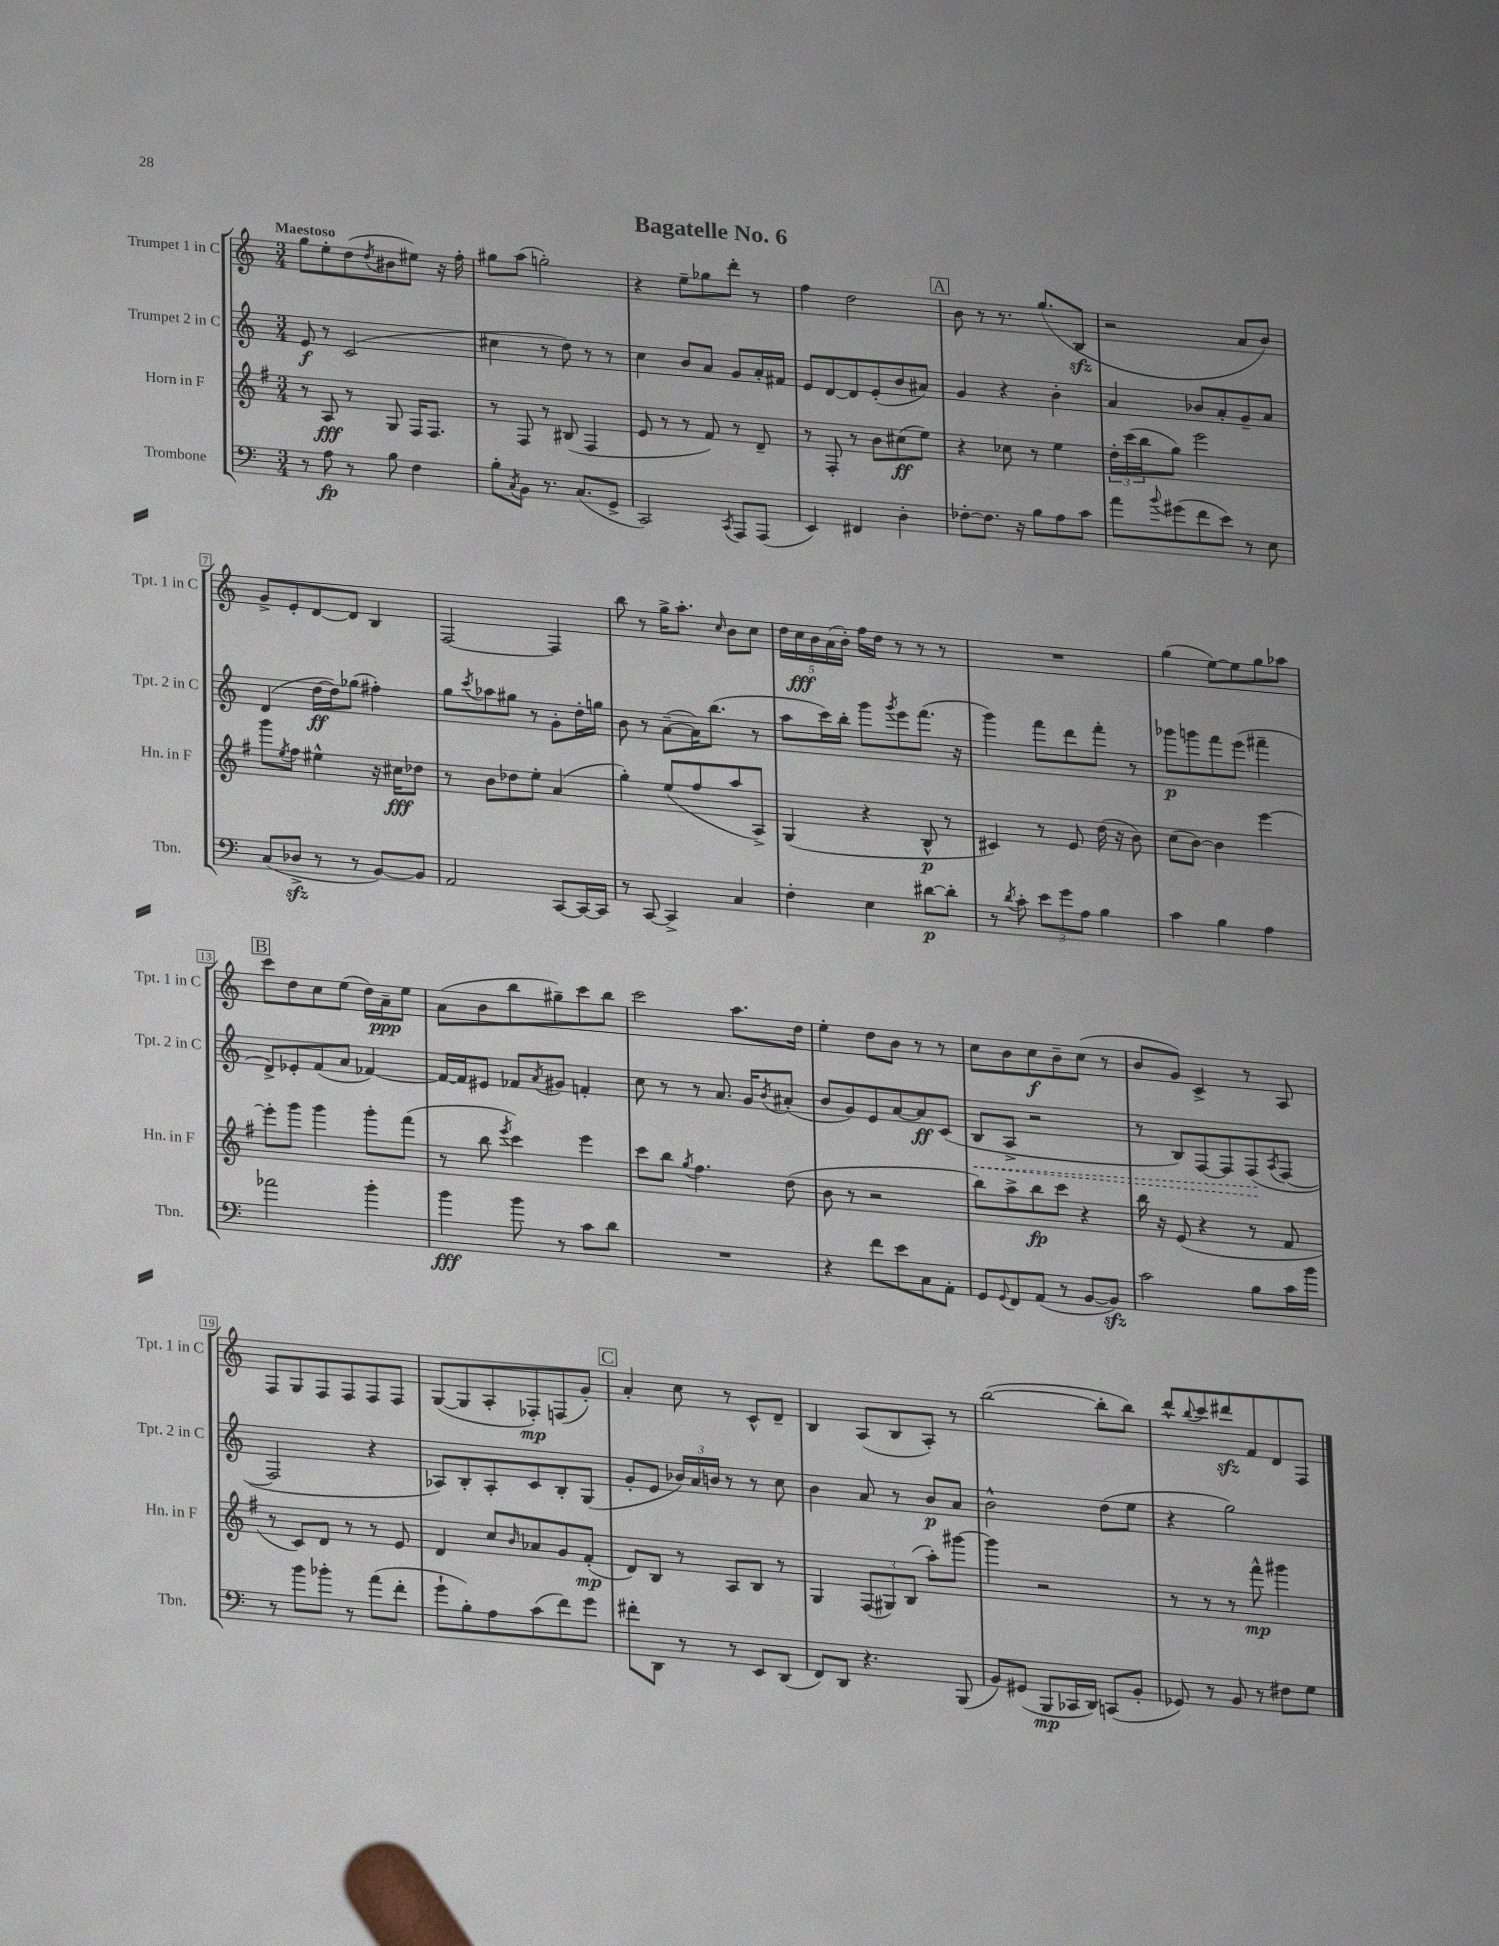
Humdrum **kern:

**kern	**dynam	**kern	**dynam	**kern	**dynam	**kern	**dynam
*part4	*part4	*part3	*part3	*part2	*part2	*part1	*part1
*staff4	*staff4	*staff3	*staff3	*staff2	*staff2	*staff1	*staff1
*I"Trombone	*	*I"Horn in F	*	*I"Trumpet 2 in C	*	*I"Trumpet 1 in C	*
*I'Tbn.	*	*I'Hn. in F	*	*I'Tpt. 2 in C	*	*I'Tpt. 1 in C	*
*clefF4	*	*clefG2	*	*clefG2	*	*clefG2	*
*k[]	*	*k[f#]	*	*k[]	*	*k[]	*
*M3/4	*	*M3/4	*	*M3/4	*	*M3/4	*
=1	=1	=1	=1	=1	=1	=1	=1
!	!	!	!	!	!	!LO:TX:a:B:t=Maestoso	!
8r	.	8r	.	8e/	f	8gg\L	.
8A\	fp	8A/	fff	8r	.	8ee'\	.
8r	.	8r	.	(2c/	.	(8dd\	.
.	.	.	.	.	.	8qdd/	.
8B\	.	8G/	.	.	.	8b#X\	.
4F\	.	16F#/KL	.	.	.	8ee#X\J)	.
.	.	8.F#/J	.	.	.	.	.
.	.	.	.	.	.	16r	.
.	.	.	.	.	.	16ff'\	.
=2	=2	=2	=2	=2	=2	=2	=2
8B'\L	.	8r	.	4cc#X\	.	8gg#X\L	.
8qC/	.	.	.	.	.	.	.
8BB\J	.	8F#/	.	.	.	(8aa\J	.
8.r	.	8r	.	8r	.	2ggn'\)	.
.	.	(8B#X/	.	8dd\)	.	.	.
(8.C/L	.	.	.	.	.	.	.
.	.	4F#/	.	8r	.	.	.
8GG^/J	.	.	.	8r	.	.	.
=3	=3	=3	=3	=3	=3	=3	=3
2CC/)	.	8e/	.	4cc\	.	4r	.
.	.	8r	.	.	.	.	.
.	.	8r	.	8b/L	.	8ee~\L	.
.	.	8f#/)	.	8a/J	.	8gg-X\	.
8qCC/	.	.	.	.	.	.	.
8AAA/L	.	8r	.	8g/L	.	8ddd'\J	.
(8AAA/J	.	8d~/	.	16a'/L	.	8r	.
.	.	.	.	16f#X/JJ	.	.	.
=4	=4	=4	=4	=4	=4	=4	=4
4EE/)	.	8r	.	8e/L	.	4ff\	.
.	.	8F#'/	.	[8d/	.	.	.
4FF#X/	.	8r	.	8d/]	.	2dd\	.
.	.	8b\L	.	(8e'/	.	.	.
4D'\	.	(8cc#X\	ff	8b/	.	.	.
.	.	8ee\J)	.	8a#X/J)	.	.	.
!!LO:REH:place=s1:t=A
=5	=5	=5	=5	=5	=5	=5	=5
[8F-X'\L	.	4r	.	4g/	.	8b\	.
8.F-\J]	.	.	.	.	.	8r	.
.	.	8cc-X\	.	4r	.	8.r	.
16r	.	.	.	.	.	.	.
8B\L	.	8r	.	.	.	.	.
.	.	.	.	.	.	(8.gg/L	.
8A\	.	4ee\	.	4b'\	.	.	.
8c\J	.	.	.	.	.	8Bzz/J	.
=6	=6	=6	=6	=6	=6	=6	=6
8a\L	.	24dd'\LL	.	4a/	.	2r	.
.	.	(24ccc\	.	.	.	.	.
.	.	24bb\J	.	.	.	.	.
8qqb/	.	.	.	.	.	.	.
(8g#X\	.	8gg\J)	.	.	.	.	.
8f\	.	2eee\	.	8b-X/L	.	.	.
8e\J)	.	.	.	8a'/	.	.	.
8r	.	.	.	8g~/	.	8a/L	.
8E\	.	.	.	8a/J	.	8b/J)	.
!!LO:LB:g=z
=7	=7	=7	=7	=7	=7	=7	=7
(8C/L	.	8ggg\L	.	(4d/	.	8g^/L	.
.	.	8qee/	.	.	.	.	.
8D-Xzz^/J	.	8ff#\J	.	.	.	8e'/	.
8r	.	4ee#X^^\	.	[16dd\LL	ff	[8d/	.
.	.	.	.	16dd\J])	.	.	.
8r	.	.	.	(8gg-X\J	.	8d/J]	.
[8BB/L)	.	16r	.	4ff#X'\)	.	4B/	.
.	.	16cc#X\KL	fff	.	.	.	.
8BB/J]	.	8dd-X\J	.	.	.	.	.
=8	=8	=8	=8	=8	=8	=8	=8
2AA/	.	8r	.	8gg\L	.	[2F/	.
.	.	.	.	8qccc/	.	.	.
.	.	8b\L	.	8aa-X\	.	.	.
.	.	8dd-X\	.	8gg#X\J	.	.	.
.	.	8ee'\J	.	8r	.	.	.
[8CC/L	.	(4a/	.	8g'\L	.	4F/]	.
16CC/L_	.	.	.	16dd'\L	.	.	.
16CC/JJ]	.	.	.	16ggn\JJ	.	.	.
=9	=9	=9	=9	=9	=9	=9	=9
8r	.	4gg'\)	.	8b\	.	8bb\	.
[8CC/	.	.	.	8r	.	8r	.
4CC^/]	.	(8ee/L	.	([8a~\L	.	16gg^\KL	.
.	.	.	.	.	.	8.aa'\J	.
.	.	8ff#/	.	16a\K])	.	.	.
.	.	.	.	(8.bb\J	.	.	.
.	.	.	.	.	.	16qqcc/	.
4C/	.	8aa/	.	.	.	8b\L	.
.	.	8A^/J)	.	8r	.	8cc\J	.
=10	=10	=10	=10	=10	=10	=10	=10
4F'\	.	(4G/	.	8aa\L	.	20dd\LL	.
.	.	.	.	.	.	20cc\	fff
.	.	.	.	.	.	20b\	.
.	.	.	.	16ccc\L)	.	.	.
.	.	.	.	.	.	(20a\	.
.	.	.	.	16bb'\JJ	.	.	.
.	.	.	.	.	.	20b'\JJ)	.
4E\	.	4r	.	8ggg\L	.	16ff\LL	.
.	.	.	.	.	.	16dd\JJ	.
.	.	.	.	8qggg/	.	.	.
.	.	.	.	8eee\	.	8r	.
[8d#X\L	p	8B^^/	p	(8.fff\J	.	8r	.
8d#'\J]	.	8r	.	.	.	8r	.
.	.	.	.	16r	.	.	.
=11	=11	=11	=11	=11	=11	=11	=11
8r	.	4c#X/)	.	4ggg\)	.	2.r	.
8qd/	.	.	.	.	.	.	.
8c'\	.	.	.	.	.	.	.
12e\L	.	8r	.	8fff\L	.	.	.
12g\	.	.	.	.	.	.	.
.	.	8e/	.	8ddd\	.	.	.
12A\J	.	.	.	.	.	.	.
4B\	.	(16dd\	.	8fff'\J	.	.	.
.	.	16r	.	.	.	.	.
.	.	8b\)	.	8r	.	.	.
=12	=12	=12	=12	=12	=12	=12	=12
4c\	.	(8cc\L	.	8ggg-X\L	p	(4gg\	.
.	.	[8b\J)	.	8gggn\	.	.	.
4B\	.	4b\]	.	8fff\	.	[8ee\L)	.
.	.	.	.	(8eee\J	.	8ee\]	.
4A\	.	[4eee\	.	4fff#X~\	.	8gg\	.
.	.	.	.	.	.	8aa-X\J	.
!!LO:LB:g=z
!!LO:REH:place=s1:t=B
=13	=13	=13	=13	=13	=13	=13	=13
2a-X\	.	8eee'\L]	.	8d^/L)	.	8ccc\L	.
.	.	8ggg\J	.	8e-X'/	.	8dd\	.
.	.	4ggg\	.	(8f/	.	8cc\	.
.	.	.	.	8a/J	.	(8ee\J	.
4b'\	.	8ggg'\L	.	[4f-X/)	.	16dd\LL)	.
.	.	.	.	.	.	16a~\J	ppp
.	.	(8fff#\J	.	.	.	8ee\J	.
=14	=14	=14	=14	=14	=14	=14	=14
4b\	fff	8r	.	16f-/LL_	.	(8a\L	.
.	.	.	.	16f-/J]	.	.	.
.	.	8bb\	.	8e#X/J	.	8b\	.
.	.	8qeee/	.	.	.	.	.
8b\	.	4ccc\)	.	8f-X/L	.	8bb\	.
.	.	.	.	8qa/	.	.	.
8r	.	.	.	8g#X/J	.	8gg#X~\)	.
8c\L	.	4eee\	.	4fn'/	.	8ccc\	.
8d\J	.	.	.	.	.	8bb\J	.
=15	=15	=15	=15	=15	=15	=15	=15
2.r	.	8ccc\L	.	8cc\	.	2ccc\	.
.	.	8bb\J	.	8r	.	.	.
.	.	8qgg/	.	.	.	.	.
.	.	4.ff#\	.	8r	.	.	.
.	.	.	.	8.a/	.	.	.
.	.	.	.	.	.	8.aa\L	.
.	.	.	.	16g/KL	.	.	.
.	.	.	.	8qb/	.	.	.
.	.	(8dd\	.	(8a#X'/J	.	.	.
.	.	.	.	.	.	16dd\Jk	.
=16	=16	=16	=16	=16	=16	=16	=16
4r	.	8b\	.	8b/L	.	4ee'\	.
.	.	8r	.	8g/)	.	.	.
8f\L	.	2r	.	8e/	.	8dd\L	.
8e\	.	.	.	[8a/	.	8b\J	.
8C\	.	.	.	8a/]	ff	8r	.
8AA'\J	.	.	.	(8c/J	.	8r	.
=17	=17	=17	=17	=17	=17	=17	=17
!	!	!	!	!	!LO:HP:b	!	!
8GG/L	.	8bb\L)	.	8B/L	<	8cc\L	.
8qqGG/	.	.	.	.	.	.	.
8FF/	.	8aa^\	.	8A^/J	.	8b\	.
(8AA/J	.	8bb\	fp	2r	.	8cc\	f
8r	.	8ccc\J	.	.	.	8b~\	.
[8BB/L	.	4r	.	.	.	(8cc\J	.
8BBzz/J])	.	.	.	.	.	8r	.
=18	=18	=18	=18	=18	=18	=18	=18
2c\	.	16bb\	.	8r	.	8b/L	.
.	.	16r	.	.	.	.	.
.	.	(8e/	.	8B/L)	.	8g/J)	.
.	.	4r	.	[8F/	.	4c^/	.
.	.	.	.	8F/]	.	.	.
8B\L	.	8r	.	(8F/	.	8r	.
.	.	.	.	8qA/	.	.	.
16c\L	.	8f#/	.	[8F/J	[	8A/	.
16b\JJ	.	.	.	.	.	.	.
!!LO:LB:g=z
=19	=19	=19	=19	=19	=19	=19	=19
8r	.	8r	.	2F/]	.	8F/L	.
8b\L	.	8c/L)	.	.	.	8G/	.
8b-X'\J	.	8d/J	.	.	.	8F/	.
8r	.	8r	.	.	.	8F/	.
(8a\L	.	8r	.	4r	.	8F/	.
8f'\J	.	8e/	.	.	.	8F/J	.
=20	=20	=20	=20	=20	=20	=20	=20
8g`\L	.	4d/	.	8A-X/L)	.	([8G/L	.
8B'\)	.	.	.	8B'/	.	8G/]	.
8A\	.	8cc/L	.	8A-'/	.	8A'/	.
.	.	16qqb/	.	.	.	.	.
(8c\	.	8a-X/	.	8c/	.	8F-X'/)	mp
8f\)	.	8g/	.	8B'/	.	(8Fn/	.
8g\J	.	(8f#'/J	mp	(8G/J	.	8g'/J)	.
!!LO:REH:place=s1:t=C
=21	=21	=21	=21	=21	=21	=21	=21
8f#X'\L	.	8d/L)	.	8g'/L	.	4a'/	.
8DD\J	.	8B/J	.	8e/J	.	.	.
8r	.	8r	.	24b-X/LL)	.	8cc\	.
.	.	.	.	24a/	.	.	.
.	.	.	.	24bn/JJ	.	.	.
8r	.	8A/L	.	8r	.	8r	.
8EE/L	.	8B/J	.	8r	.	8c^^/L	.
(8DD/J	.	8r	.	8cc\	.	8d~/J	.
=22	=22	=22	=22	=22	=22	=22	=22
8FF/L)	.	4G/	.	4b\	.	4B/	.
8DD/J	.	.	.	.	.	.	.
4.r	.	(12F#/L	.	8a/	.	(8A/L	.
.	.	12G#X/)	.	.	.	.	.
.	.	.	.	8r	.	8B/	.
.	.	(12B/J	.	.	.	.	.
.	.	8aa'\L)	.	8b/L	p	8A'/J)	.
(8BBB/	.	[8ggg#X\J	.	8a/J	.	8r	.
=23	=23	=23	=23	=23	=23	=23	=23
8BB/L)	.	4ggg#\]	.	2b^^\	.	([2bb\	.
(8GG#X/J	.	.	.	.	.	.	.
8BBB/L	mp	2r	.	.	.	.	.
16CC-X/L	.	.	.	.	.	.	.
16DD/JJ)	.	.	.	.	.	.	.
(8CCn/L	.	.	.	(8dd\L	.	8bb'\L]	.
8BB'/J	.	.	.	8ee\J	.	8bb\J)	.
=24	=24	=24	=24	=24	=24	=24	=24
8GG-X/)	.	8r	.	4r	.	8ddd^^/L	.
.	.	.	.	.	.	8qqbb/	.
8r	.	8r	.	.	.	8ccc/	.
8BB/	.	8r	.	2gg\)	.	8ddd#Xzz/	.
8r	.	8fff#^^\	mp	.	.	8f/	.
8F#X\L	.	4ggg#X\	.	.	.	8d/	.
8G\J	.	.	.	.	.	8F/J	.
==	==	==	==	==	==	==	==
*-	*-	*-	*-	*-	*-	*-	*-
